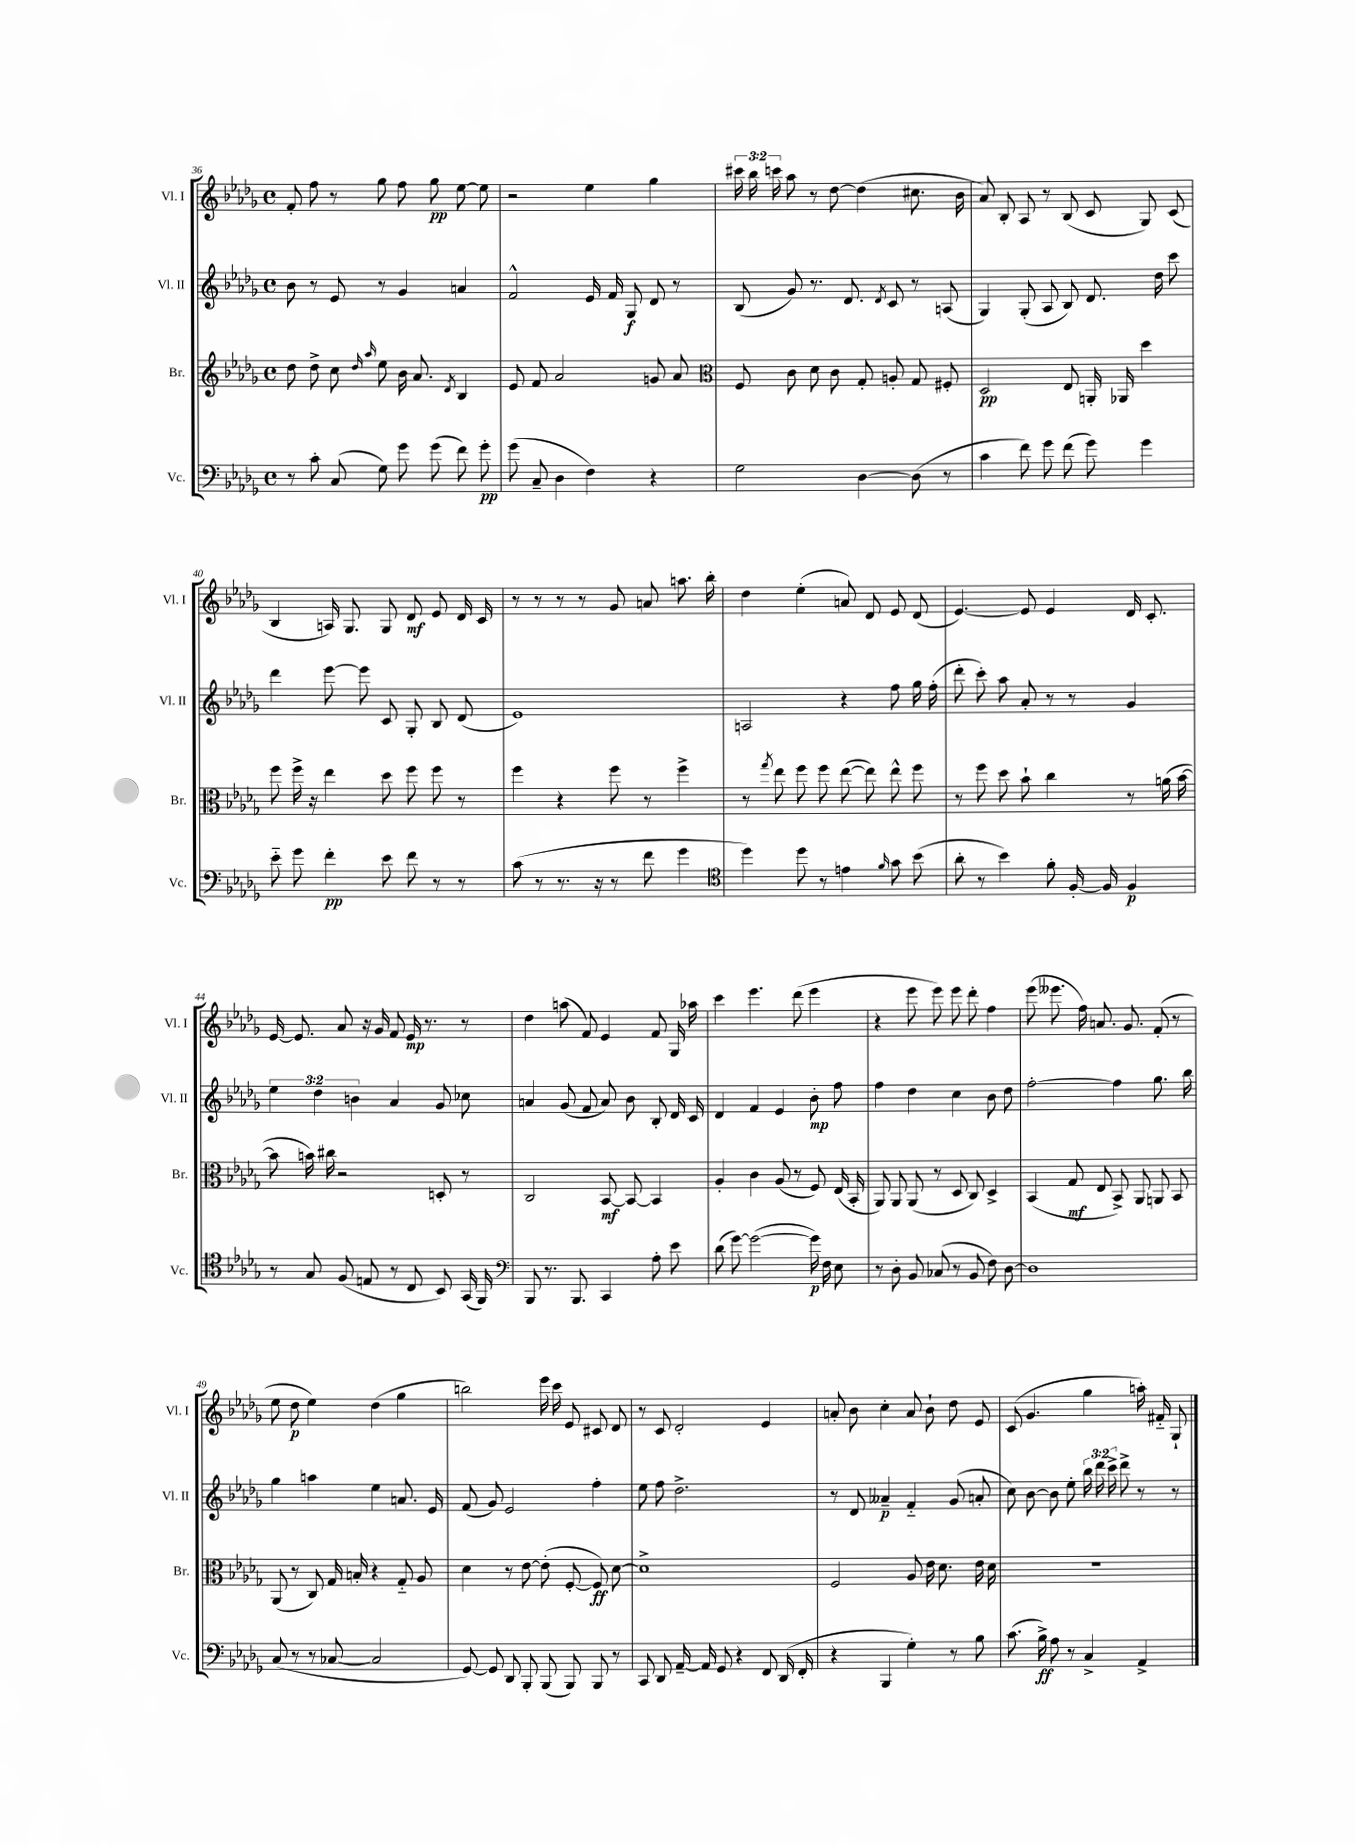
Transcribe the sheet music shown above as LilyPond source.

<<
\new StaffGroup <<
\new Staff = "s0" \with { instrumentName = "Vl. I" shortInstrumentName = "Vl. I" } {
    \clef treble \key des \major \defaultTimeSignature \time 4/4 \override Staff.TupletNumber.text = #tuplet-number::calc-fraction-text
    \autoBeamOff f'8-. f''8 r8 ges''8 f''8 ges''8\pp ees''8~ ees''8 |
    r2 ees''4 ges''4 |
    \tuplet 3/2 { cis'''16 bes''16 c'''16 } aes''8 r8 des''8~ des''4( cis''8. bes'16 |
    aes'8) bes8-. aes8 r8 bes8( c'8 ges8) c'8( |
    bes4 a16) ges8. ges8 des'8\mf ees'8 des'16 c'16 |
    r8 r8 r8 r8 ges'8 a'8 a''8. bes''16-. |
    des''4 ees''4-.( a'8) des'8 ees'8 des'8( |
    ees'4.~) ees'8 ees'4 des'16 c'8.-. |
    ees'16~ ees'8. aes'8 r16 ges'16 f'8 ees'16\mp r8. r8 |
    des''4 a''8( f'8) ees'4 f'8 ges16 aes''16 |
    c'''4 ees'''4. des'''8( ees'''4 |
    r4 ees'''8 ees'''8) ees'''8 des'''8-. f''4 |
    ees'''8( eeses'''8. f''16) a'8. ges'8. f'8-.( r8 |
    ees''8 des''8\p ees''4) des''4( ges''4 |
    b''2) ees'''16 c'''16 ees'8 cis'8 des'8 |
    r8 c'8 des'2-. ees'4 |
    a'8-. bes'8 c''4-. a'8 bes'8-! des''8 ees'8 |
    c'8( ges'4. ges''4 a''16-.) fis'16-_ ges8-! \bar "|." |
}
\new Staff = "s1" \with { instrumentName = "Vl. II" shortInstrumentName = "Vl. II" } {
    \clef treble \key des \major \defaultTimeSignature \time 4/4 \override Staff.TupletNumber.text = #tuplet-number::calc-fraction-text
    \autoBeamOff bes'8 r8 ees'8 r8 ges'4 a'4 |
    f'2-^ ees'16 f'16 ges8\f des'8 r8 |
    bes8( ges'8) r8. des'8. \acciaccatura { des'8 } c'8 r8 a8( |
    ges4) ges8-.( aes8 bes8) des'8. des''16 c'''8 |
    des'''4 ees'''8~ ees'''8 c'8 ges8-. bes8 des'8( |
    ees'1) |
    a2 r4 f''8 ges''16 f''16-.( |
    des'''8-. c'''8-.) aes''8 aes'8-. r8 r8 ges'4 |
    \tuplet 3/2 { ees''4 des''4 b'4 } aes'4 ges'8 ces''8 |
    a'4 ges'8( f'8 a'8) bes'8 bes8-. des'16 c'16 |
    des'4 f'4 ees'4 bes'8-.\mp f''8 |
    f''4 des''4 c''4 bes'8 des''8 |
    f''2~-. f''4 ges''8. bes''16 |
    ges''4 a''4 ees''4 a'8. ees'16 |
    f'8( ges'8) ees'2 f''4-. |
    ees''8 f''8 des''2.-> |
    r8 des'8 aeses'4--\p f'4-_ ges'8( a'8-. |
    c''8) bes'8~ bes'8 ees''8-. \tuplet 3/2 { bes''16 des'''16 c'''16-> } des'''8-> r8 r8 \bar "|." |
}
\new Staff = "s2" \with { instrumentName = "Br." shortInstrumentName = "Br." } {
    \clef treble \key des \major \defaultTimeSignature \time 4/4
    \autoBeamOff des''8 des''8-> c''8 \grace { des''16 aes''16 } ees''8 bes'16 aes'8. \acciaccatura { des'8 } bes4 |
    ees'8 f'8 aes'2 g'8 aes'8 |
    \clef alto f8 c'8 des'8 c'8 ges8-. a8-. ges8 fis8-. |
    des2\pp ees8 a,16-. aes,16 des''4 |
    f''8 f''16-> r16 ees''4 des''8 f''8 f''8 r8 |
    f''4 r4 f''8 r8 f''4-> |
    r8 \acciaccatura { ges''8 } ees''8 f''8 f''8 ees''8~( ees''8) ees''8-^ f''8 |
    r8 f''8 des''8 bes'8-! c''4 r8 a'16( bes'16~ |
    bes'8 b'16) cis''16 r2 d8-. r8 |
    c2 bes,8~\mf bes,8~ bes,4 |
    aes4-. c'4 aes8( r8 f8) ees16( bes,16-. |
    aes,8) aes,8 aes,8( r8 des8 c8) des4-> |
    bes,4( ges8\mf ees8 bes,8->) aes,8 a,8 bes,8 |
    aes,8( r8 c8) ges16 b16-. r4 ges8-_ aes8 |
    des'4 r8 ees'8~ ees'8-.( f8~-. f8\ff) des'8~ |
    des'1-> |
    f2 aes8 ees'16 des'8. ees'16 des'16 |
    R1 \bar "|." |
}
\new Staff = "s3" \with { instrumentName = "Vc." shortInstrumentName = "Vc." } {
    \clef bass \key des \major \defaultTimeSignature \time 4/4
    \autoBeamOff r8 c'8-. c8( ges8) ges'8 ges'8( f'8) ges'8-.\pp |
    ges'8( c8-- des4 f4) r4 |
    ges2 des4~ des8( r8 |
    c'4 f'8) ges'8 f'8( ges'8) ges'4 |
    ees'8-_ ges'8 f'4-.\pp ees'8 f'8 r8 r8 |
    c'8( r8 r8. r16 r8 f'8 ges'4 |
    \clef tenor des''4) des''8 r8 e'4 \grace { f'16 } ges'8 bes'8( |
    aes'8-. r8 bes'4) f'8-. f16~-. f16 f4\p |
    r8 ges8 f8( e8 r8 c8 bes,8) ges,16( f,16) |
    \clef bass bes,,8 r8. bes,,8. c,4 aes8-. ees'8 |
    des'8( ges'8~) ges'2~( ges'16\p) f16 ees8 |
    r8 des8-. bes,8 ces8( r8 bes,8 f8) des8~ |
    des1 |
    c8( r8 r8 ces8~ ces2 |
    ges,8~) ges,8 des,8 bes,,8-. bes,,8( bes,,8) bes,,8 r8 |
    c,8 des,8 aes,16~-- aes,16 ges,8 r4 f,8 des,16( f,16-. |
    r4 bes,,4 ges4-.) r8 bes8 |
    c'8.( bes16->\ff) aes8 r8 c4-> aes,4-> \bar "|." |
}
>>
>>
\layout { \context { \Score currentBarNumber = #36 } }
